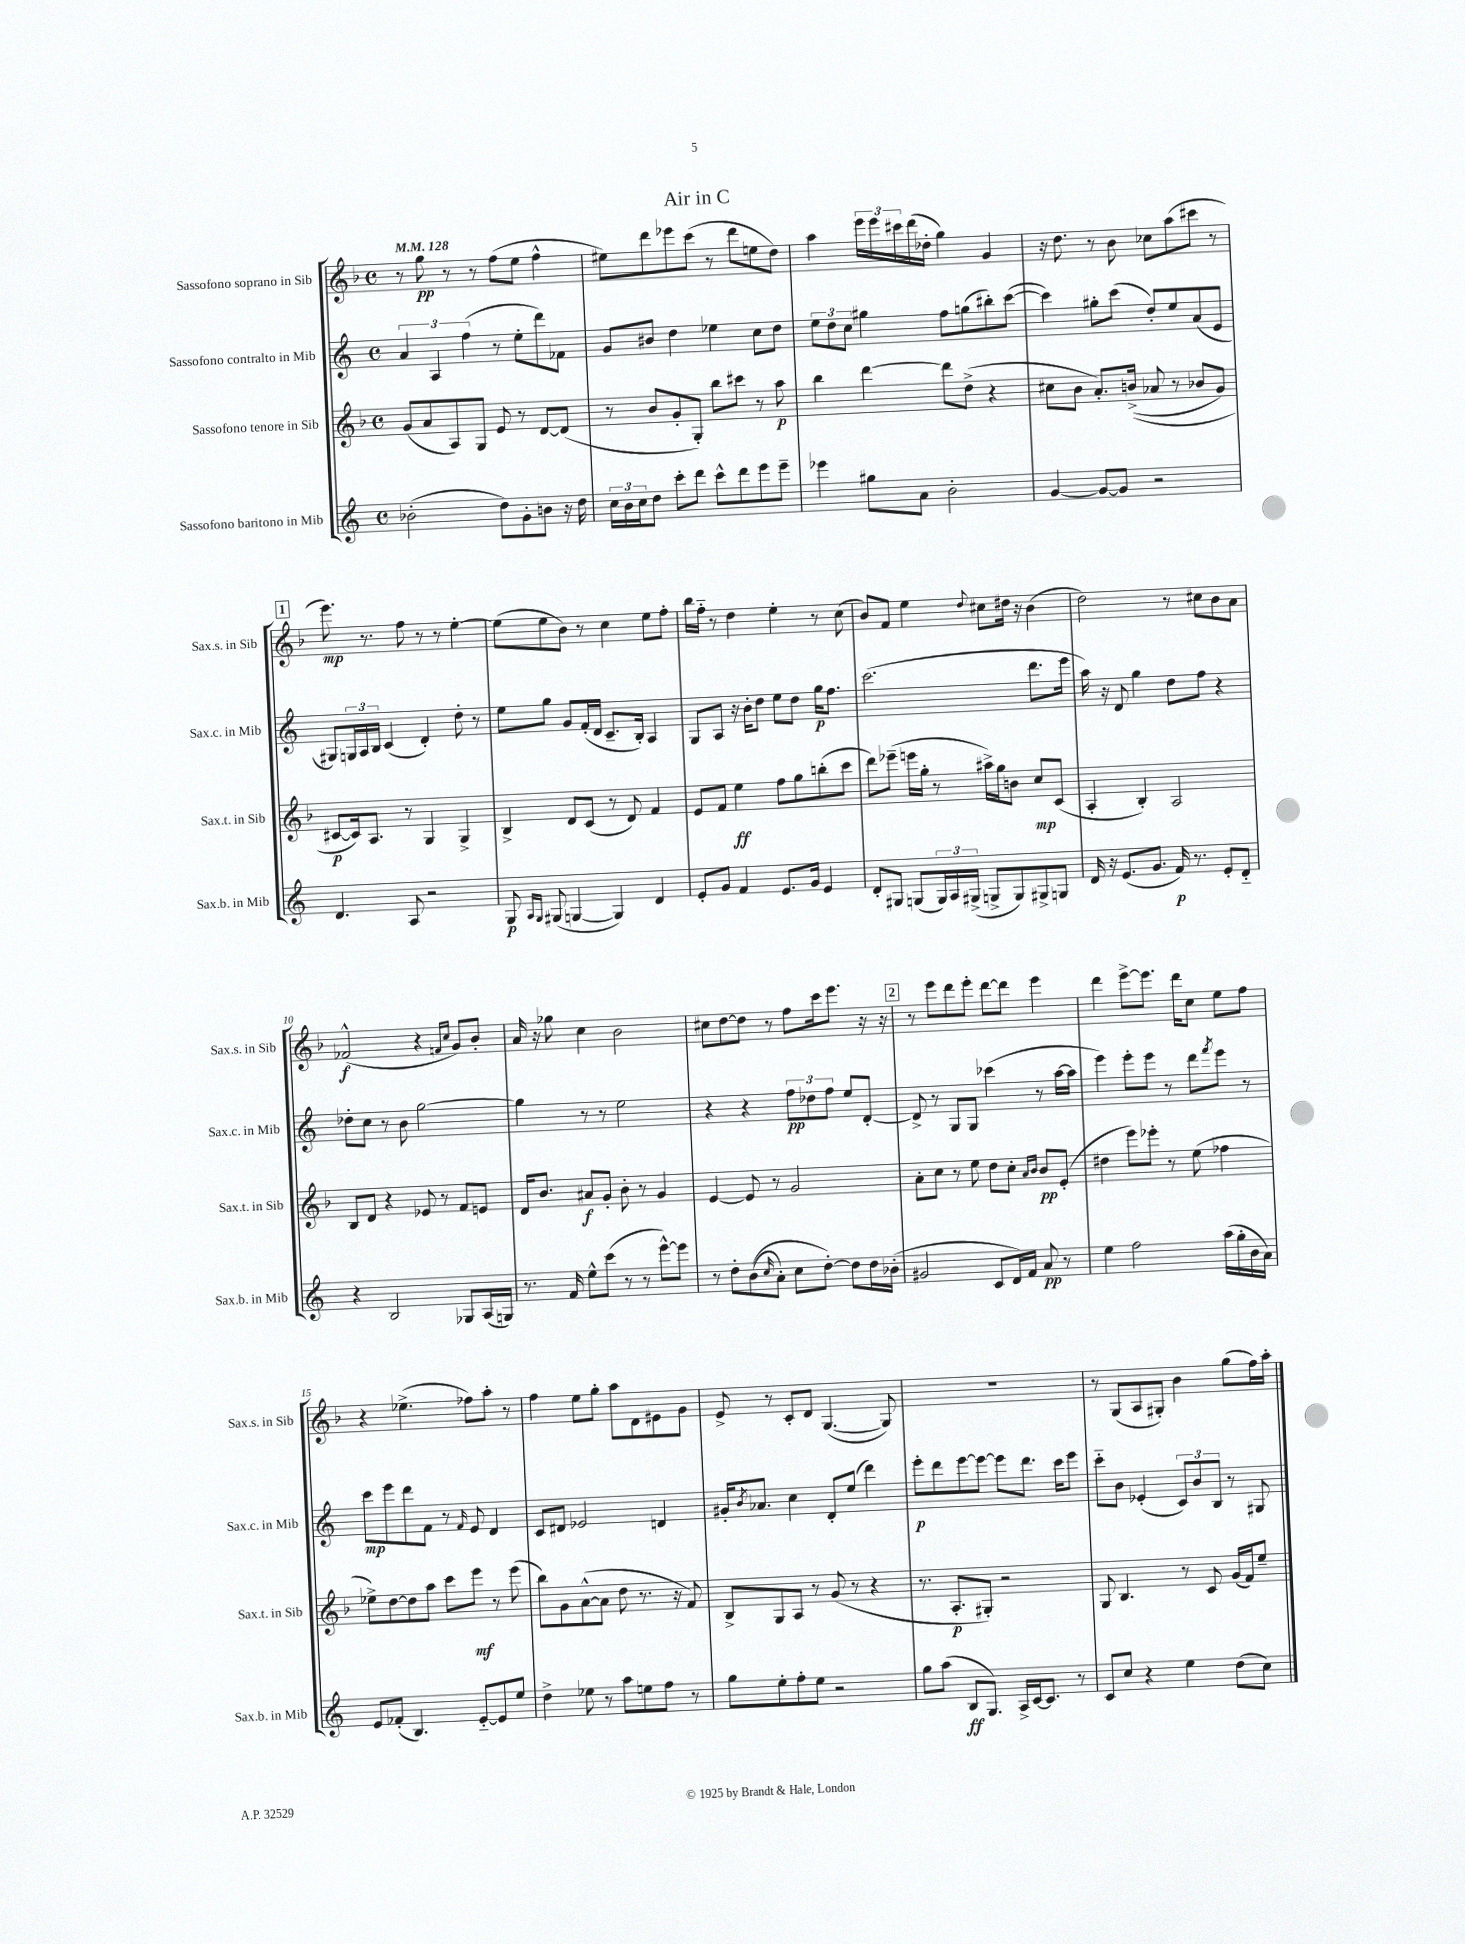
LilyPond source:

\header { title = "Air in C" }
<<
\new StaffGroup <<
\new Staff = "s0" \with { instrumentName = "Sassofono soprano in Sib" shortInstrumentName = "Sax.s. in Sib" } {
    \clef treble \key f \major \defaultTimeSignature \time 4/4 \tempo 4 = 128
    r8 g''8\pp r8 r8 f''8( e''8 f''4-^ |
    eis''8) d'''8 ees'''8 c'''8( r8 d'''8 e''8 d''8) |
    a''4 \tuplet 3/2 { e'''16 e'''16 cis'''16 } d'''16( des''16-. g''4) g'4 |
    r16 d''8. r8 bes'8 ces''8 a''8( cis'''8 r8 |
    \mark \markup { \box "1" } e'''8.\mp) r8. f''8 r8 r8 e''4~-. |
    e''8( e''8 bes'8) r8 c''4 e''8 f''8-. |
    bes''16 f''16-_ r8 d''4 e''4-. r8 c''8( |
    bes'8) f'8 e''4 \appoggiatura { d''8 } cis''8 dis''16 r16 bes'4( |
    d''2) r8 cis''8 bes'8 a'8 |
    fes'2-^\f( r4 \grace { f'16 c''16 } g'8) bes'8-. |
    a'16 r16 ges''8 c''4 bes'2 |
    cis''8 d''8~ d''8 r8 f''8 c'''16 e'''8. r16 r16 |
    \mark \markup { \box "2" } r8 e'''8 d'''8 e'''8-. d'''8~ d'''8 e'''4 |
    d'''4 e'''8~-> e'''8. d'''16 c''8 e''8 f''8 |
    r4 ees''4.->( fes''8) a''8-. r8 |
    f''4 e''8 g''8-. a''8 d'8 eis'8 g'8 |
    e'8-> r8 c'8-. d'8 g4.~( g8) |
    R1 |
    r8 g8( a8 gis8-.) bes'4 g''8( f''16) a''16-. \bar "|." |
}
\new Staff = "s1" \with { instrumentName = "Sassofono contralto in Mib" shortInstrumentName = "Sax.c. in Mib" } {
    \clef treble \key c \major \defaultTimeSignature \time 4/4
    \tuplet 3/2 { a'4 a4 f''4( } r8 e''8-. d'''8) fes'8 |
    g'8 bis'8 d''4 ees''4 c''8 d''8 |
    \tuplet 3/2 { e''8 d''8 c''8 } gis''4 f''8 g''8( bis''8-.) c'''8~( |
    c'''4) gis''8-. c'''8( d''8-.) e''8 a'8( e'8 |
    \mark \markup { \box "1" } gis8) \tuplet 3/2 { g16 a16 b16 } c'4( d'4-.) d''8-. r8 |
    e''8 g''8 g'8 f'16-.( d'16 c'8.-- b16-.) a4 |
    g8 a8 r16 b'16-. d''8 e''8 d''8 g''16\p f''8. |
    c'''2.( d'''8. e'''16 |
    a''16) r16 d'8 g''4 d''8 f''8 r4 |
    des''8-. c''8 r8 b'8 g''2~ |
    g''4 r8 r8 e''2 |
    r4 r4 \tuplet 3/2 { f''8\pp des''8 f''8 } e''8 d'8~-. |
    \mark \markup { \box "2" } d'8-> r8 g8 g8 ces'''4( r8 a''16~ a''16 |
    e'''4) e'''8-. e'''8 r8 d'''8 \acciaccatura { f'''8 } e'''8 r8 |
    c'''8\mp e'''8 d'''8 f'8 r8 \grace { f'16 } e'8 d'4 |
    c'8 dis'8 ees'2 d'4 |
    gis'16-. \acciaccatura { b'8 } aes'8. c''4 d'8-. e''8( d'''4) |
    e'''8-.\p d'''8 e'''8~ e'''8~ e'''8 d'''8. c'''16 e'''8 |
    c'''8-_ b'8 ees'4-.( \tuplet 3/2 { c'8) b'8 b8 } r8 gis8 \bar "|." |
}
\new Staff = "s2" \with { instrumentName = "Sassofono tenore in Sib" shortInstrumentName = "Sax.t. in Sib" } {
    \clef treble \key f \major \defaultTimeSignature \time 4/4
    g'8( a'8 a8) g8 e'8 r8 d'8~ d'8( |
    r8 bes'8 g'8-. g8-.) bes''8 cis'''8 r8 a''8\p |
    bes''4 d'''4~ d'''8 d''8->( r4 |
    cis''8 bes'8 a'8.-.) b'16->(\( aes'8 r8 bes'8 g'8) |
    \mark \markup { \box "1" } cis'8~\p cis'16\) a8. r8 g4 g4-> |
    bes4-> d'8 c'8( r8 d'8) f'4 |
    e'8 f'8 e''4\ff f''8 g''8 b''8-.( c'''8 |
    d'''8) ees'''8--( e'''16 g''16-. r8 ais''16->) g''16 b'8 c''8\mp c'8( |
    a4-. bes4-.) a2 |
    bes8 d'8 r4 ees'8 r8 f'8 e'8 |
    d'16 bes'8. ais'8\f g'8-. bes'8-. r8 g'4 |
    e'4~ e'8 r8 g'2 |
    \mark \markup { \box "2" } a'8-. c''8 r8 e''8 d''8 c''8-. \grace { a'16 bes'16 } bes'8\pp e'8-.( |
    dis''4 e'''8) ees'''8-. r8 e''8( fes''4 |
    ees''8->) d''8~ d''8 a''8 c'''8 e'''8\mf r8 e'''8( |
    bes''8) g'8 a'8~-^( a'8 d''8 r8. r16 f'8) |
    bes8-> g8 a8 r8 g'8( r8 r4 |
    r8. a8.-.\p gis8-.) r2 |
    g8 bes4. r8 c'8 g'16( f'16) e''8-- \bar "|." |
}
\new Staff = "s3" \with { instrumentName = "Sassofono baritono in Mib" shortInstrumentName = "Sax.b. in Mib" } {
    \clef treble \key c \major \defaultTimeSignature \time 4/4
    bes'2-.( d''8) g'8-. b'8 r16 d''16 |
    \tuplet 3/2 { c''16 b'16 c''16 } d''8 c'''8-. d'''8 c'''8-^ d'''8 e'''8 e'''8-- |
    ees'''4 gis''8 a'8 b'2-. |
    g'4~ g'8~ g'8 r2 |
    \mark \markup { \box "1" } d'4. a8 r2 |
    g8\p \grace { a16 g16 } gis8( g4~ g4) d'4 |
    e'8-. g'8 f'4 e'8. g'16 e'4 |
    d'8-. gis8 g8( \tuplet 3/2 { g16) a16 gis16->( } g8-> g8) gis8-> g8 |
    d'16 r16 e'8.( g'8. f'16\p) r8. e'8-. d'8-_ |
    r4 b2 ges8 a16( g16) |
    r8. f'16 e''8-^ c'''8( r8 r8 e'''8~-^) e'''8 |
    r8 d''8-. b'8(\( \grace { c''16 } a'8-.) c''8 d''8~-.\) d''8 d''16 bes'16-.( |
    \mark \markup { \box "2" } gis'2 c'8 d'16) f'16 a'8\pp r8 |
    e''4 f''2 a''16( g''16-. b'16 a'16) |
    e'8 fes'8-.( b4.) e'8~-_ e'8 e''8 |
    d''4-> ees''8 r8 a''8 e''8 f''8 r8 |
    g''8 e''8-. f''8-. e''8 r2 |
    g''8 a''8( b8\ff g8.) a16-> c'16~ c'8. r8 |
    c'8 c''8 r4 e''4 d''8( c''8) \bar "|." |
}
>>
>>
